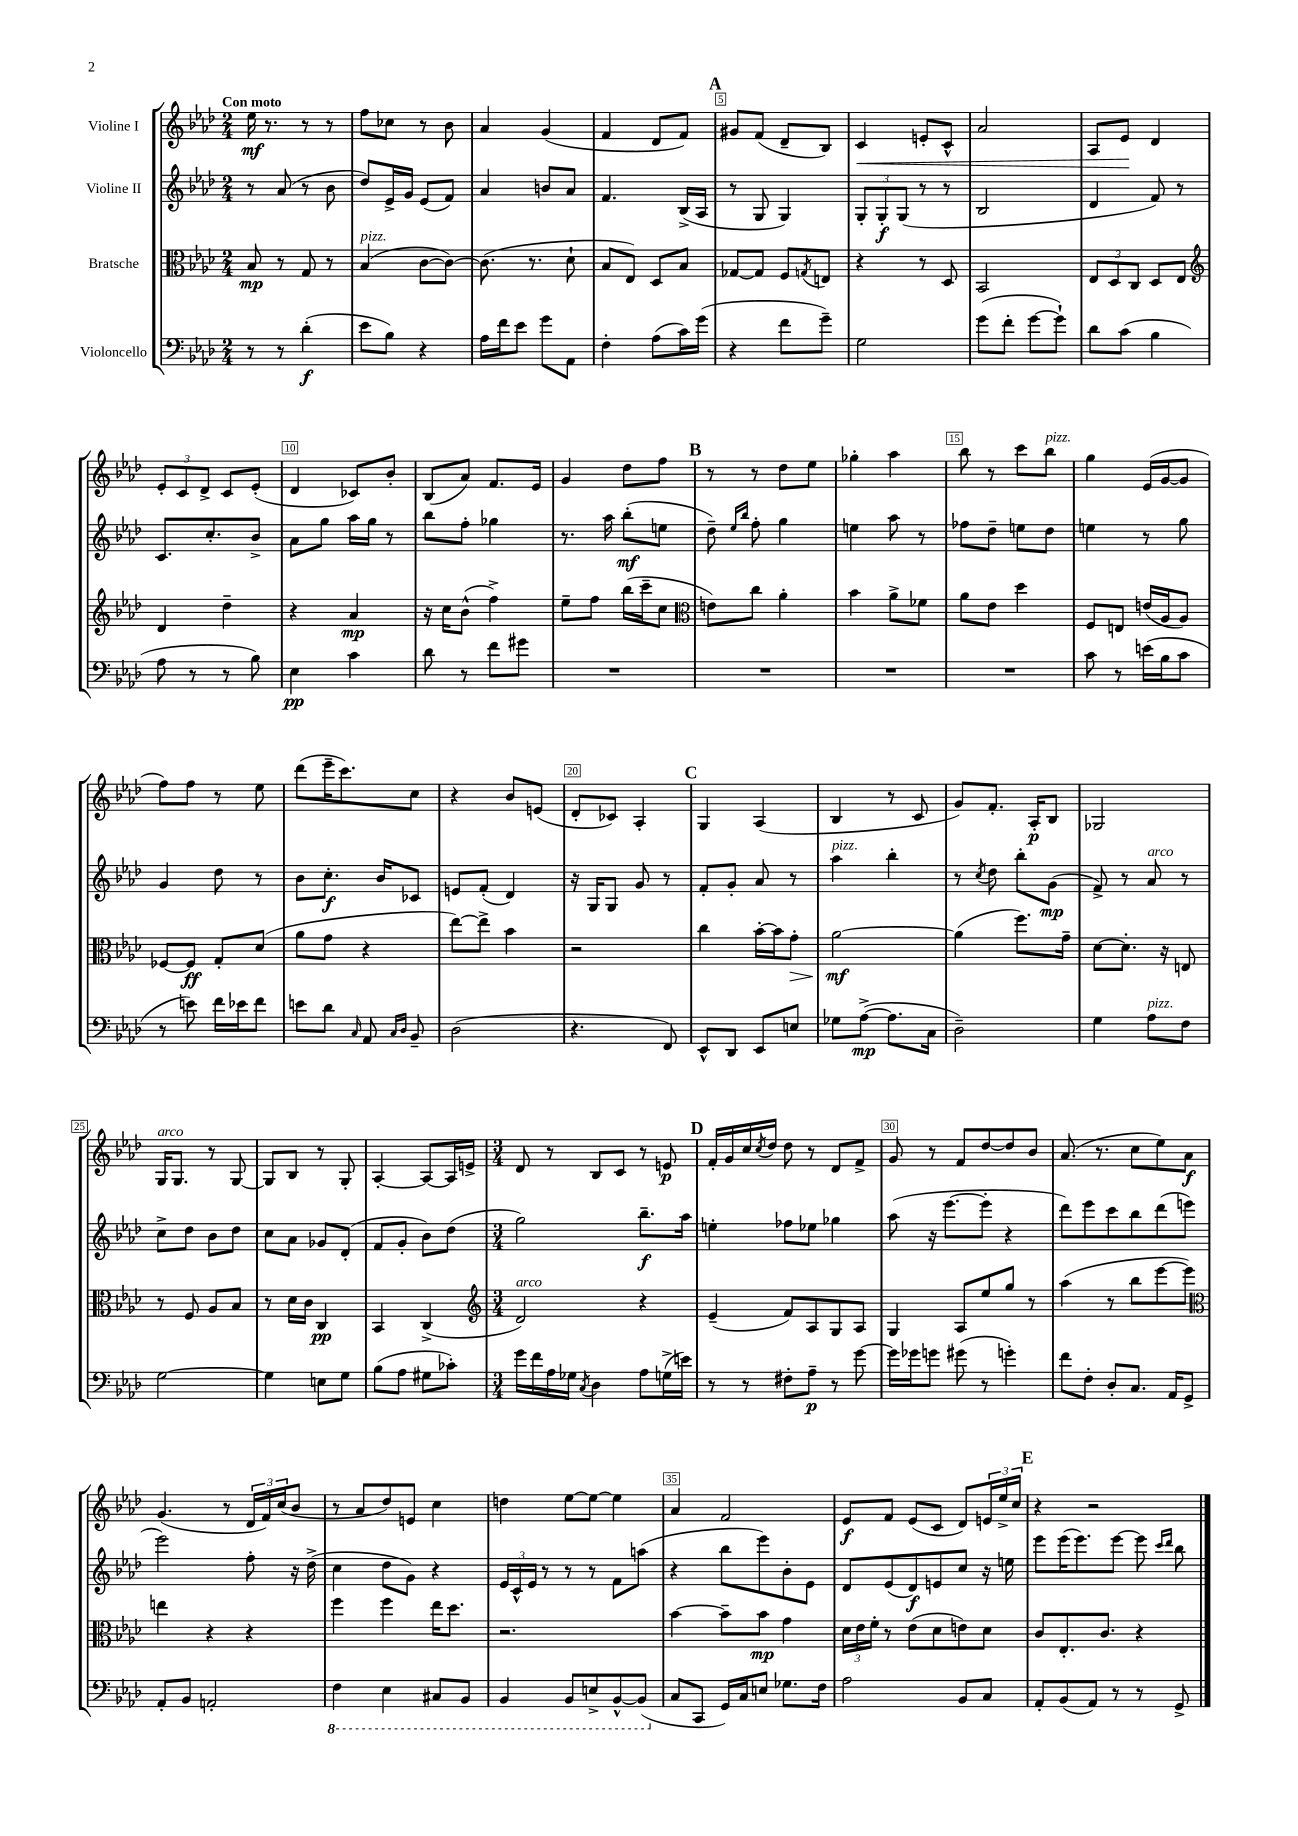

**kern	**kern	**kern	**kern
*staff4	*staff3	*staff2	*staff1
*clefF4	*clefC3	*clefG2	*clefG2
*k[b-e-a-d-]	*k[b-e-a-d-]	*k[b-e-a-d-]	*k[b-e-a-d-]
*M2/4	*M2/4	*M2/4	*M2/4
8r	8B-	8r	16ee-
.	.	.	8.r
8r	8r	(8a-	.
(4d-'	8G	8r	8r
.	8r	8b-	8r
=	=	=	=
8e-	(4B-	8dd-)	8ff
8B-)	.	16e-^	8cc-
.	.	16g	.
4r	[8c	(8e-	8r
.	8c_)	8f)	8b-
=	=	=	=
16A-	(8.c]	4a-	4a-
16f	.	.	.
8e-	.	.	.
.	8.r	.	.
8g	.	8b	(4g
8AA-	8d-`	8a-	.
=	=	=	=
4F'	8B-	4.f	4f
.	8E-)	.	.
(8A-	8D-	.	8d-
16c)	8B-	(16B-^	8f)
(16g	.	16A-	.
=	=	=	=
4r	[8G-	8r	8g#
.	8G-]	8G	(8f
8f	8F	4G)	8d-~
.	8qG	.	.
8g~)	8E	.	8B-)
=	=	=	=
2G	4r	12G'	4c
.	.	12G'	.
.	.	(12G	.
.	8r	8r	8e'
.	8D-	8r	8c^^
=	=	=	=
(8g	2BB-	2B-	2a-
8f'	.	.	.
[8g	.	.	.
8g`])	.	.	.
=	=	=	=
8d-	12E-	4d-	8A-
.	12D-	.	.
(8c	.	.	8e-
.	12C	.	.
4B-	8D-	8f)	4d-
.	8E-	8r	.
=	=	=	=
*	*clefG2	*	*
8A-	4d-	8.c	12e-'
.	.	.	12c
8r	.	.	.
.	.	.	12d-^
.	.	8.cc'	.
8r	4dd-~	.	8c
8B-)	.	8b-^	(8e-'
=	=	=	=
4E-	4r	8a-	4d-
.	.	8gg	.
4c	4a-	16aa-	8c-)
.	.	16gg	.
.	.	8r	8b-'
=	=	=	=
8d-	16r	8bb-	(8B-
.	16cc	.	.
8r	(8b-^^	8ff'	8a-)
8f	4ff^)	4gg-	8.f
8g#	.	.	.
.	.	.	16e-
=	=	=	=
2r	8ee-~	8.r	4g
.	8ff	.	.
.	.	16aa-	.
.	(16bb-	(8bb-'	8dd-
.	16ccc~	.	.
.	8cc	8ee	8ff
=	=	=	=
*	*clefC3	*	*
2r	8e)	8dd-~)	8r
.	.	16qqee-	.
.	.	16qqbb-	.
.	8cc	8ff'	8r
.	4a-'	4gg	8dd-
.	.	.	8ee-
=	=	=	=
2r	4b-	4ee	4gg-'
.	8a-^	8aa-	4aa-
.	8f-	8r	.
=	=	=	=
2r	8a-	8ff-	8bb-
.	8e-	8dd-~	8r
.	4dd-	8ee	8ccc
.	.	8dd-	8bb-
=	=	=	=
8c	8F	4ee	4gg
8r	8E	.	.
(16e	(16e	8r	(16e-
16B-	16A-	.	[16g
8c	8A-)	8gg	8g]
=	=	=	=
8r	[8F-	4g	8ff)
8e)	8F-]	.	8ff
16f	8G'	8dd-	8r
16e-	.	.	.
8f	(8d-	8r	8ee-
=	=	=	=
8e	8a-	8b-	(8ddd-
8d-	8g	8.cc'	16eee-~
.	.	.	8.ccc)
16qqC	.	.	.
8AA-	4r	.	.
.	.	16b-	.
16qqC	.	.	.
16qqD-	.	.	.
8BB-~	.	8c-	8cc
=	=	=	=
(2D-	[8ee-)	8e	4r
.	8ee-^]	(8f'	.
.	4b-	4d-)	8b-
.	.	.	(8e
=	=	=	=
4.r	2r	16r	8d-'
.	.	16G	.
.	.	8G	8c-)
.	.	8g	4A-'
8FF)	.	8r	.
=	=	=	=
8EE-^^	4cc	8f'	4G
8DD-	.	8g'	.
8EE-	[16b-'	8a-	(4A-
.	16b-]	.	.
8E	8g'	8r	.
=	=	=	=
8G-	[2a-	4aa-	4B-
([8A-^	.	.	.
8.A-]	.	4bb-'	8r
.	.	.	8c
16C	.	.	.
=	=	=	=
2D-~)	(4a-]	8r	8g)
.	.	8qcc	.
.	.	8dd-	8.f'
.	8.ff)	8bb-'	.
.	.	.	16A-'
.	.	(8g	8B-
.	16g~	.	.
=	=	=	=
4G	[8d-	8f^)	2G-
.	8.d-']	8r	.
8A-	.	8a-	.
.	16r	.	.
8F	8E	8r	.
=	=	=	=
[2G	8r	8cc^	16G
.	.	.	8.G
.	8F	8dd-	.
.	8A-	8b-	8r
.	8B-	8dd-	[8G
=	=	=	=
4G]	8r	8cc	8G]
.	16d-	8a-	8B-
.	16c	.	.
8E	4C	8g-	8r
8G	.	(8d-'	8G'
=	=	=	=
(8B-	4BB-	8f	[4A-'
8A-	.	8g'	.
8G#	(4C^	8b-)	8A-_
8c-')	.	(8dd-	16A-]
.	.	.	16e^
=	=	=	=
*	*clefG2	*	*
*M3/4	*M3/4	*M3/4	*M3/4
16g	2d-)	2gg)	8d-
16f	.	.	.
16A-	.	.	8r
16G-	.	.	.
8qC	.	.	.
4D-	.	.	8B-
.	.	.	8c
8A-	4r	8.bb-~	8r
(16G^	.	.	8e
16e)	.	16aa-	.
=	=	=	=
8r	(4e-~	4ee'	16f'
.	.	.	16g
8r	.	.	16cc
.	.	.	8qcc
.	.	.	16dd-
8F#'	8f)	8ff-	8dd-
8A-~	8A-	8ee-	8r
8r	8G	4gg-	8d-
[8g	8A-	.	8f^
=	=	=	=
16g]	4G	(8aa-	8g
16g-	.	.	.
8g	.	16r	8r
.	.	[8.eee-	.
(8g#	8A-	.	8f
8r	8ee-	8eee-']	[8dd-
4g')	8gg	4r	8dd-]
.	8r	.	8b-
=	=	=	=
8f	(4aa-	8ddd-)	(8.a-
8F'	.	8eee-	.
.	.	.	8.r
8D-'	8r	8ccc	.
8.C	8bb-	8bb-	8cc
.	[8eee-	(8ddd-	8ee-)
16AA-	.	.	.
8GG^	8eee-])	8eee	8a-
=	=	=	=
*	*clefC3	*	*
8AA-'	4ee	2eee-)	(4.g
8BB-	.	.	.
2AA'	4r	.	.
.	.	.	8r
.	4r	8ff'	24d-
.	.	.	24f)
.	.	.	(24cc
.	.	16r	8b-
.	.	(16dd-^	.
=	=	=	=
4FF	4ff	4cc	8r
.	.	.	8a-
4EE-	4ff	8dd-	8dd-)
.	.	8g)	8e
8CC#	16ee-	4r	4cc
.	8.dd-	.	.
8BBB-	.	.	.
=	=	=	=
4BBB-	2.r	24e-	4dd
.	.	24c^^	.
.	.	24e-	.
.	.	8r	.
8BBB-	.	8r	[8ee-
8EE^	.	8r	8ee-_
[8BBB-^^	.	8f	4ee-]
(8BBB-]	.	(8aa	.
=	=	=	=
8C	[4b-	4r	4a-
8CC	.	.	.
16GG)	8b-~]	8bb-	2f
16C	.	.	.
8E	8b-	8eee-)	.
8.G-	4g	8b-'	.
.	.	8e-	.
16F	.	.	.
=	=	=	=
2A-	24d-	8d-	8e-
.	24e-	.	.
.	24f'	.	.
.	8r	(8e-	8f
.	(8e-	8d-)	(8e-
.	8d-	8e	8c
8BB-	8e)	8cc	8d-)
8C	8d-	16r	24e
.	.	.	24ee-^
.	.	16ee	.
.	.	.	24cc
=	=	=	=
8AA-'	8c	8eee-	4r
(8BB-	8.E-'	(16eee-	.
.	.	8.eee-)	.
8AA-)	.	.	2r
.	8.c	.	.
8r	.	[8eee-	.
8r	4r	8eee-]	.
.	.	16qqccc	.
.	.	16qqddd-	.
8GG^	.	8bb-	.
==	==	==	==
*-	*-	*-	*-
